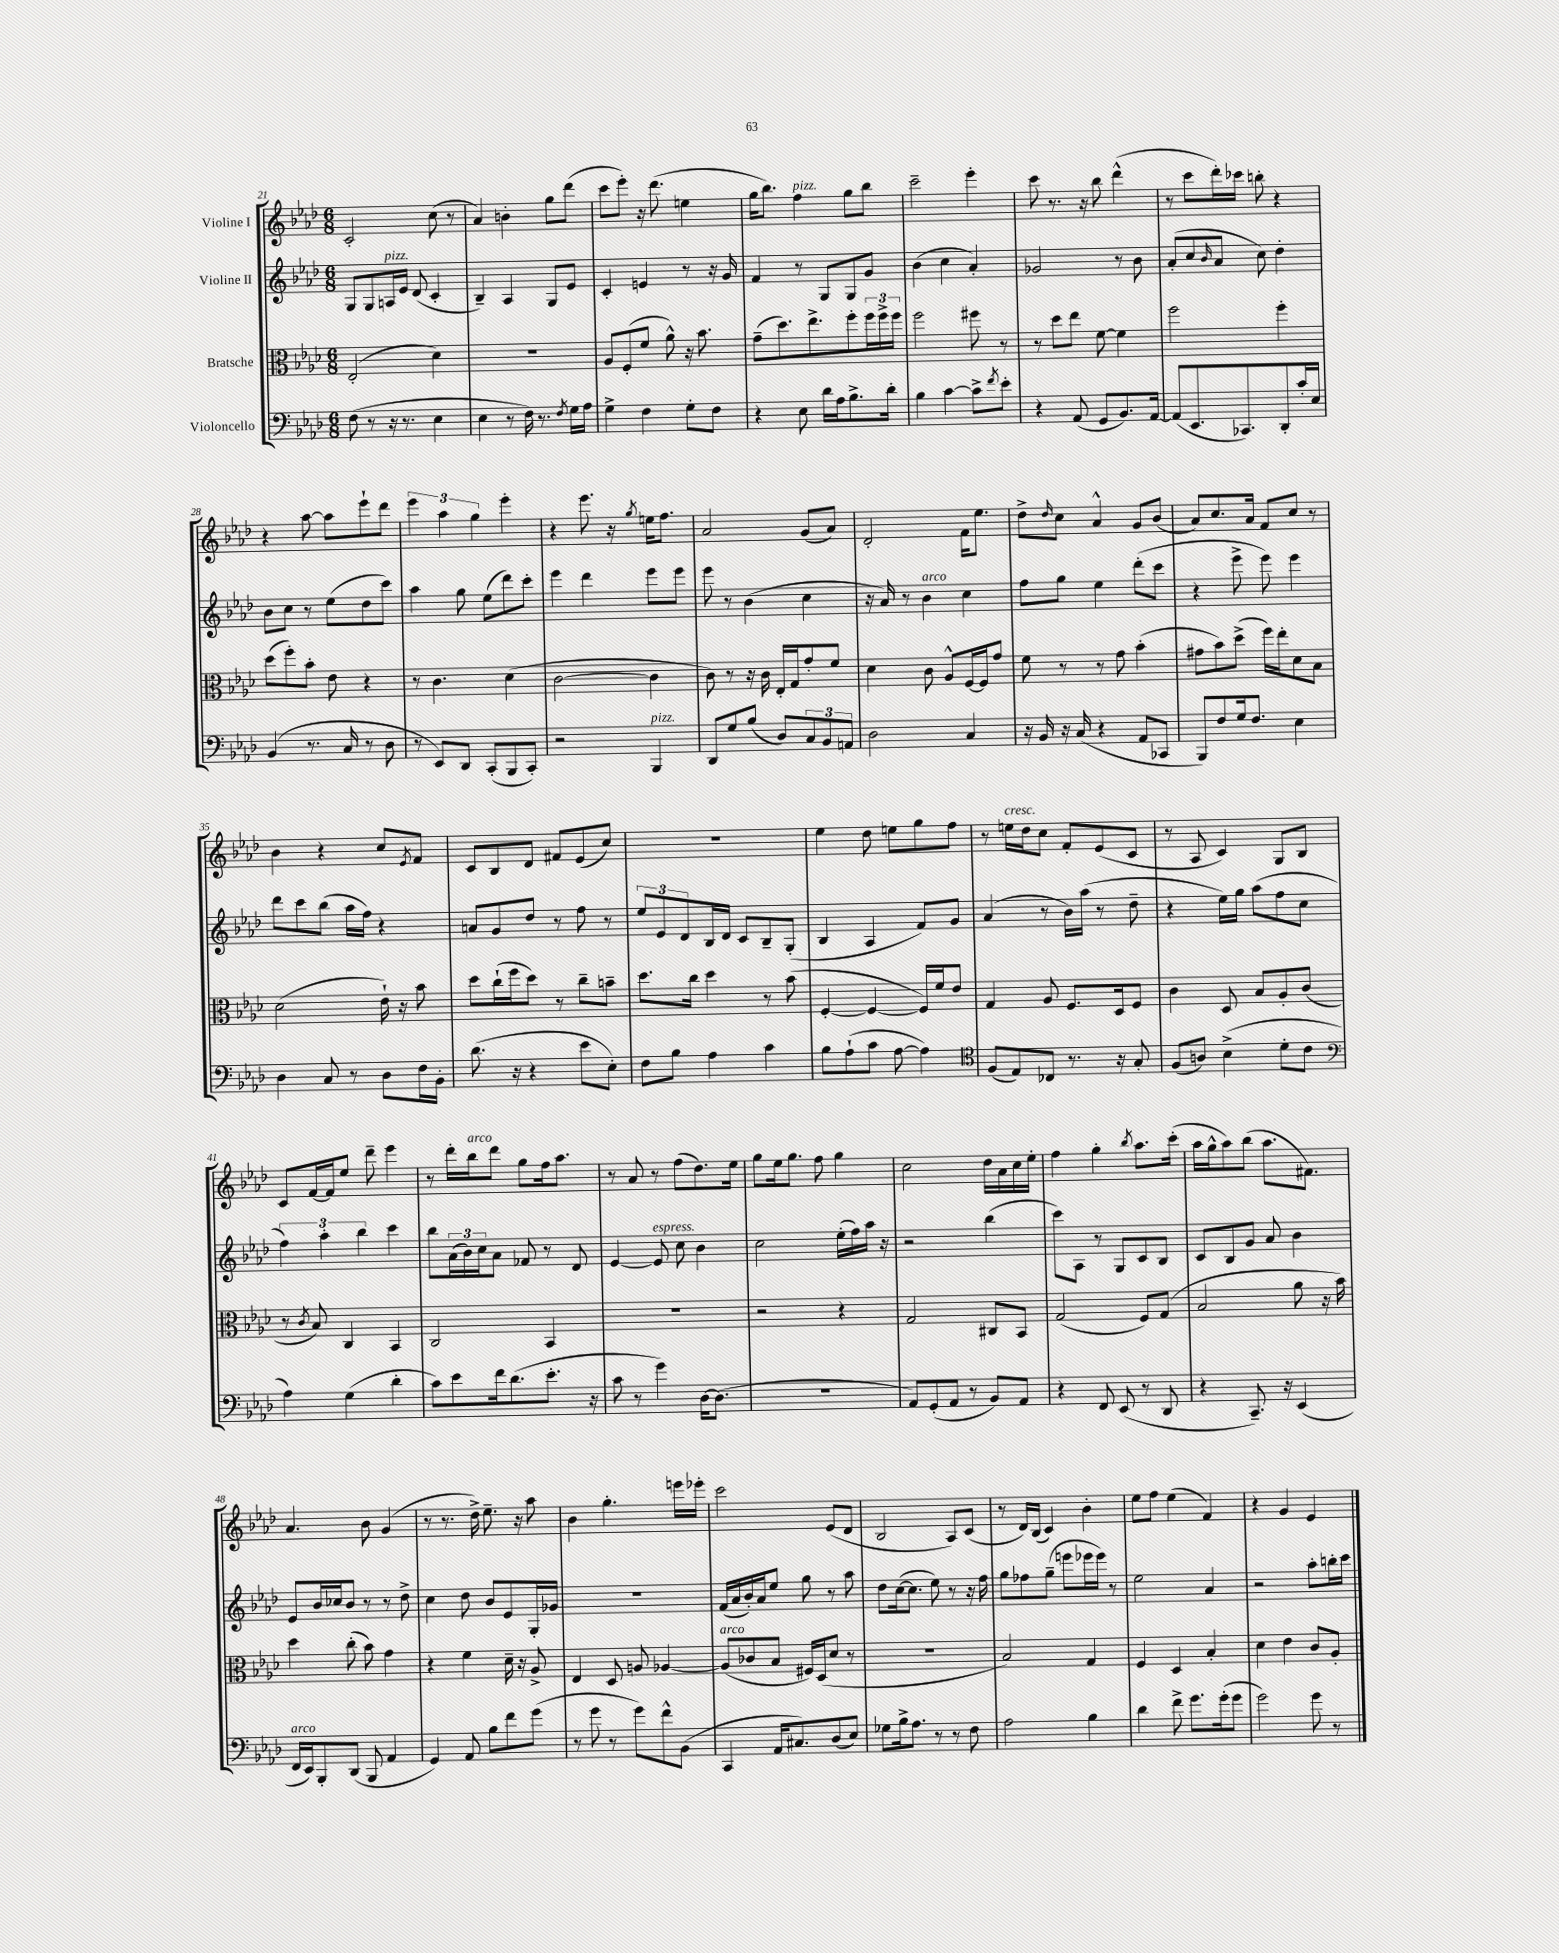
<<
\new StaffGroup <<
\new Staff = "s0" \with { instrumentName = "Violine I" } {
    \clef treble \key aes \major \numericTimeSignature \time 6/8
    c'2-. c''8( r8 |
    aes'4) b'4-. g''8 des'''8( |
    c'''8 ees'''8-.) r16 des'''8.( e''4 |
    g''16 bes''8.) f''4^\markup { \italic "pizz." } g''8 bes''8 |
    c'''2-- ees'''4-. |
    c'''8 r8. r16 bes''8 des'''4-^( |
    r8 c'''8 des'''16-.) ces'''16 b''8-. r4 |
    r4 aes''8~ aes''8 ees'''8-! des'''8 |
    \tuplet 3/2 { ees'''4 aes''4 g''4 } ees'''4-. |
    r4 ees'''8. r16 \acciaccatura { g''8 } e''16 f''8. |
    aes'2 g'8( aes'8) |
    des'2-. f'16 ees''8. |
    des''8-> \grace { des''16 } c''8 aes'4-^ g'8 bes'8( |
    aes'8) c''8. aes'16 f'8 c''8 r8 |
    bes'4 r4 c''8 \acciaccatura { ees'8 } f'8 |
    c'8 bes8 des'8 fis'8 ees'8( c''8) |
    R2. |
    ees''4 des''8 e''8 g''8 f''8 |
    r8 e''16^\markup { \italic "cresc." } des''16 c''8 f'8-. ees'8( c'8 |
    r8 aes8 c'4) g8 bes8 |
    c'8 f'16~ f'16 ees''8 des'''8-- ees'''4 |
    r8 des'''16-. bes''16^\markup { \italic "arco" } des'''8 g''8 f''16 aes''8. |
    r8 aes'8 r8 f''8( des''8.) ees''16 |
    g''8 ees''16 g''8. f''8 g''4 |
    c''2 des''16 aes'16 c''16 ees''16-. |
    f''4 g''4-. \acciaccatura { bes''8 } aes''8. c'''16-.( |
    aes''16 g''16-^ aes''8) bes''8( aes''8. fis'8.) |
    aes'4. bes'8 g'4( |
    r8 r8. des''16->) ees''8.-- r16 aes''8 |
    bes'4 g''4.-. e'''16 ees'''16-. |
    c'''2 ees'8( des'8 |
    bes2 aes8) c'8( |
    r8 des'16) bes16( c'4) bes'4-. |
    ees''8 f''8 ees''4( f'4) |
    r4 g'4 ees'4 \bar "|." |
}
\new Staff = "s1" \with { instrumentName = "Violine II" } {
    \clef treble \key aes \major \numericTimeSignature \time 6/8
    g8 g8 a16^\markup { \italic "pizz." } ees'16 des'8( c'4-. |
    bes4--) aes4 g8 ees'8 |
    c'4-. e'4 r8 r16 g'16 |
    f'4 r8 g8 g8 g'8 |
    bes'4( c''4 aes'4-.) |
    ges'2 r8 bes'8 |
    aes'8-.( c''8 \grace { bes'16 } aes'8 c''8) des''4-. |
    bes'8 c''8 r8 ees''8( des''8 c'''8) |
    aes''4 g''8 ees''8( des'''8) c'''8-. |
    ees'''4 des'''4 ees'''8 ees'''8 |
    ees'''8 r8 bes'4( c''4 |
    r16 aes'16) r8 bes'4^\markup { \italic "arco" } c''4 |
    f''8 g''8 ees''4 des'''8-.( c'''8 |
    r4 ees'''8-> ees'''8) ees'''4 |
    des'''8 c'''8 bes''8( aes''16 f''16) r4 |
    a'8 g'8 des''8 r8 f''8 r8 |
    \tuplet 3/2 { ees''8 ees'8 des'8 } bes16 des'16 c'8 bes8-- g8-.( |
    bes4 aes4 f'8) g'8 |
    aes'4( r8 bes'16) aes''16( r8 des''8-- |
    r4 ees''16) g''16 aes''8( f''8 c''8 |
    \tuplet 3/2 { f''4) aes''4-. bes''4 } c'''4 |
    bes''8 \tuplet 3/2 { aes'16( bes'16) c''16 } aes'8 fes'8 r8 des'8 |
    ees'4~ ees'8^\markup { \italic "espress." } c''8 bes'4 |
    c''2 ees''16-.( f''16) aes''16 r16 |
    r2 bes''4( |
    c'''8) aes8 r8 g8 c'8 bes8 |
    c'8 bes8 g'8 aes'8 bes'4 |
    ees'8 bes'16 ces''16 bes'8 r8 r8 des''8-> |
    c''4 des''8 bes'8 ees'8 g16-. ges'16 |
    R2. |
    f'16( aes'16 bes'16-.) aes'16 ees''8 g''8 r8 aes''8 |
    des''8 c''16~( c''8. ees''8) r8 r16 f''16 |
    g''8 fes''8 g''8--( e'''8 ees'''16 ees'''16) r8 |
    ees''2 aes'4 |
    r2 aes''8-. b''16-. c'''16 \bar "|." |
}
\new Staff = "s2" \with { instrumentName = "Bratsche" } {
    \clef alto \key aes \major \numericTimeSignature \time 6/8
    ees2-.( des'4) |
    R2. |
    aes8 f8-.( f'8 aes'8-^) r16 bes'8. |
    g'8--( des''8.) ees''8.-> f''8-. \tuplet 3/2 { f''16 f''16-> f''16 } |
    f''2 fis''8 r8 |
    r8 des''8 ees''8 f'8~ f'4 |
    f''2 f''4-. |
    des''8( f''8-.) bes'8-. ees'8 r4 |
    r8 c'4. des'4( |
    c'2~ c'4 |
    c'8) r8 r16 c'16 ees16-. g16 g'8-. f'8 |
    des'4 c'8 aes8-^ f16~ f16 g'8 |
    f'8 r8 r8 g'8 bes'4-.( |
    gis'8 bes'8) des''8->( f''16) ees''16-. des'8 bes8 |
    des'2( ees'16-!) r16 bes'8 |
    des''8 c''16-!( f''16 des''8) r8 c''8-- b'8-- |
    des''8. c''16 des''4 r8 bes'8( |
    f4~-. f4~ f16) f'16 ees'8 |
    g4 aes8 f8. des16 f8 |
    c'4 des8 bes8 aes8-. c'8( |
    r8 \acciaccatura { c'8 } bes8) c4 bes,4 |
    c2 bes,4 |
    R2. |
    r2 r4 |
    g2 cis8 bes,8 |
    g2( f8) g8( |
    bes2 aes'8 r16 bes'16) |
    des''4 c''8-.( bes'8) g'4 |
    r4 f'4 des'16-- r16 aes8-> |
    ees4 des8 a8 aes4~ |
    aes8^\markup { \italic "arco" }( ces'8 bes8 fis16) des16( des'8 r8 |
    R2. |
    bes2) g4 |
    f4 des4 bes4-. |
    des'4 ees'4 c'8 aes8-. \bar "|." |
}
\new Staff = "s3" \with { instrumentName = "Violoncello" } {
    \clef bass \key aes \major \numericTimeSignature \time 6/8
    f8( r8 r16 r8. ees4 |
    ees4 r8 f16) r8. \acciaccatura { f8 } g16 aes16 |
    g4-> f4 g8-. f8 |
    r4 ees8 des'16 aes16 bes8.-> des'16-. |
    bes4 c'4~ c'8-> \acciaccatura { f'8 } ees'8-. |
    r4 aes,8( g,8 bes,8.) aes,16~ |
    aes,8( ees,8. ces,8.) des,8-. c'16-. ees16 |
    bes,4( r8. c16 r8 des8 |
    r8 ees,8) des,8 c,8-.( bes,,8 c,8-.) |
    r2 bes,,4^\markup { \italic "pizz." } |
    des,8 g8 bes8( des8) \tuplet 3/2 { c8 bes,8 a,8 } |
    des2 c4 |
    r16 bes,16 r16 c16( r4 aes,8 ces,8 |
    bes,,8) f8 g16 f8. ees4 |
    des4 c8 r8 des8 f16 bes,16-. |
    des'8.( r16 r4 ees'8 ees8-.) |
    f8 bes8 aes4 c'4 |
    bes8 aes8-!( c'8 aes8~ aes4) |
    \clef tenor f8( ees8) ces8 r8. r16 g8-. |
    f8( a8) bes4->( des'8-. c'8 |
    \clef bass aes4) g4( des'4-. |
    c'8) ees'8 f'16 des'8.( ees'8.-. r16 |
    c'8 r8 g'4) des16~ des8.( |
    R2. |
    aes,8) g,8-.( aes,8 r8 bes,8) aes,8 |
    r4 f,8 ees,8( r8 des,8 |
    r4 c,8.--) r16 ees,4( |
    f,16^\markup { \italic "arco" } ees,16) bes,,8-. des,8( bes,,8 aes,4 |
    g,4) aes,8 bes8 f'8 g'8( |
    r8 g'8 r8 g'8) f'8-^ bes,8( |
    c,4 aes,16 cis8.) des8( ees8) |
    ges8 bes16-> aes8. r8 r8 f8 |
    aes2 bes4 |
    des'4 f'8-> g'8. g'16-.( g'8 |
    g'2) g'8 r8 \bar "|." |
}
>>
>>
\layout { \context { \Score currentBarNumber = #21 } }
